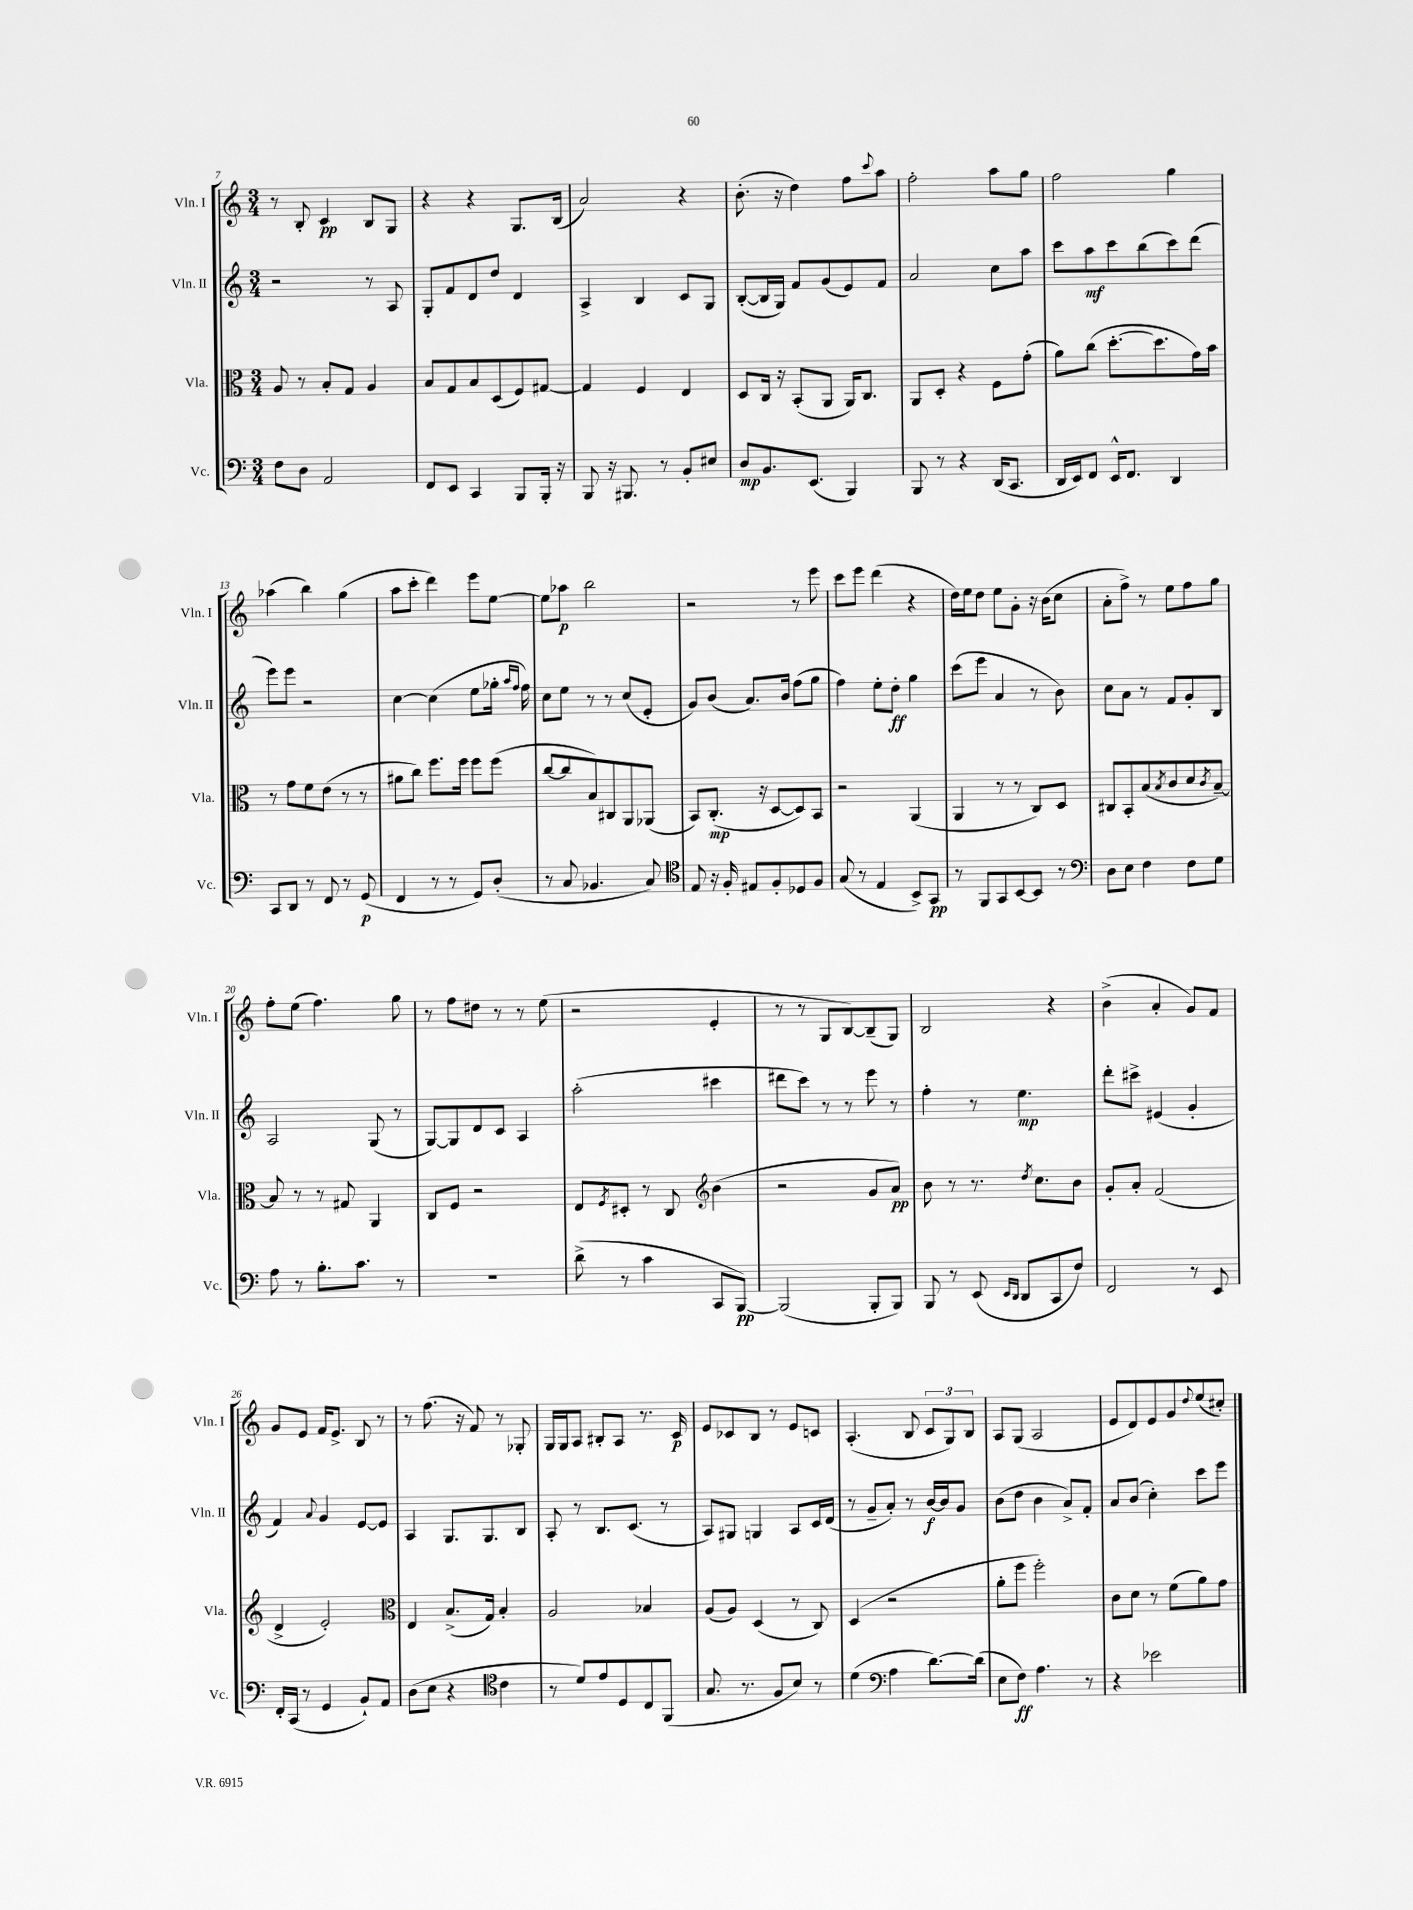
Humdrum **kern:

**kern	**kern	**kern	**kern
*staff4	*staff3	*staff2	*staff1
*clefF4	*clefC3	*clefG2	*clefG2
*k[]	*k[]	*k[]	*k[]
*M3/4	*M3/4	*M3/4	*M3/4
8F	8A	2r	8r
8D	8r	.	8B'
2AA	8B'	.	4c
.	8G	.	.
.	4A	8r	8B
.	.	8A	8G
=	=	=	=
8FF	8B	8G'	4r
8EE	8G	8f	.
4CC	8B	8d	4r
.	(8D	8dd	.
8BBB	8F)	4d	8.G
16BBB'	[8G#	.	.
16r	.	.	(16B
=	=	=	=
8BBB	4G#]	4A^	2a)
16r	.	.	.
8.BBB#	.	.	.
.	4F	4B	.
8r	.	.	.
8BB'	4E	8c	4r
8E#	.	8G	.
=	=	=	=
8D	8D	([8B'	(8.b'
8.BB	16C	16B]	.
.	16r	16G)	16r
.	(8BB'	8f	4dd)
(8.EE	.	.	.
.	8AA	(8g	.
4BBB)	16AA)	8e)	8ff
.	8.C	.	.
.	.	.	8qqccc
.	.	8f	8aa
=	=	=	=
8BBB	8AA	2a	2ff'
8r	8D'	.	.
4r	4r	.	.
(16DD	8F	8cc	8aa
8.CC	.	.	.
.	(8g'	8aa	8gg
=	=	=	=
16DD	8a)	8ccc	2ff
16EE)	.	.	.
8FF	(8cc	8aa	.
16EE^^	[8.dd'	8ccc	.
8.FF	.	.	.
.	.	(8bb	.
.	8.dd]	.	.
4DD	.	8ccc)	4gg
.	16g)	(8ddd	.
.	16b	.	.
=	=	=	=
8CC	8r	8eee)	(4aa-
8DD	8g	8eee	.
8r	8f	2r	4bb)
8FF	(8e	.	.
8r	8r	.	(4gg
(8GG	8r	.	.
=	=	=	=
4FF	8a#	[4cc	8aa
.	8cc)	.	8ccc'
8r	8.ff	(4cc]	4ddd)
8r	.	.	.
.	16ff	.	.
8GG)	8ff	8ee	8eee
(8D'	(8ff	16gg-'	[8ee
.	.	16qqaa	.
.	.	16qqff	.
.	.	16ff)	.
=	=	=	=
8r	[8cc	8cc	8ee]
8C	8cc]	8ee	8aa-
4.BB-	8B)	8r	2bb
.	8C#	8r	.
.	8AA	(8cc	.
8C)	(8AA-	8e'	.
=	=	=	=
*clefC4	*	*	*
8E	8BB)	8g)	2r
16r	(8.C'	(8b	.
16F'	.	.	.
8E#	.	8.a)	.
.	16r	.	.
8F'	[8D	.	.
.	.	16b	.
8D-	8D])	(8ff	8r
8F	8BB	8gg	8eee
=	=	=	=
(8G	2r	4ff)	8ccc
8r	.	.	8eee
4E	.	8ee'	(4ddd
.	.	8dd'	.
8BB^)	(4AA	4gg	4r
8GG	.	.	.
=	=	=	=
8r	4AA	(8ccc	16dd)
.	.	.	16ee
8FF	.	8eee	8dd
8GG	8r	4a	8ee
[8BB	8r	.	8g'
8BB]	8C)	8r	16r
.	.	.	(16b
8r	8D	8b)	8cc
=	=	=	=
*clefF4	*	*	*
8D	8C#	8cc	8a'
8E	8BB'	8a	8ff^)
4F	(8B	8r	8r
.	8qB	.	.
.	8c	8f	8ee
8F	8d	8g'	8ff
.	8qc	.	.
8G	[8B~)	8B	8gg
=	=	=	=
8A	8B]	2A	8ff'
8r	8r	.	(8ee
8.B'	8r	.	4.ff)
.	8G#	.	.
8.c	.	.	.
.	4AA	(8G	.
8r	.	8r	8gg
=	=	=	=
2.r	8C	[8G)	8r
.	8F	8G]	8ff
.	2r	8d	8dd#
.	.	8c	8r
.	.	4A	8r
.	.	.	(8ee
=	=	=	=
(8d^	8E	(2aa'	2r
.	8qF	.	.
8r	8D#'	.	.
4c	8r	.	.
.	8C	.	.
*	*clefG2	*	*
8CC	(4b	4ccc#	4e'
[8BBB)	.	.	.
=	=	=	=
(2BBB]	2r	8ddd#	8r
.	.	8ccc)	8r
.	.	8r	8G
.	.	8r	[8B)
8BBB'	8g	8eee	(8B~]
8BBB)	8a)	8r	8G)
=	=	=	=
8BBB	8b	4ff'	2B
8r	8r	.	.
(8EE	8.r	8r	.
16qqEE	.	.	.
16qqDD	.	.	.
8DD	.	4.ee	.
.	8qdd	.	.
.	8.cc	.	.
8CC	.	.	4r
8F)	8b	.	.
=	=	=	=
2FF	8g'	8ddd'	(4b^
.	8a'	8ccc#^	.
.	(2f	(4e#	4a'
8r	.	4g'	8g)
8EE	.	.	8f
=	=	=	=
16FF'	4d^	4f)	8g
(16CC	.	.	.
8r	.	.	8e
.	.	8qqa	.
4GG	2e')	4g	16f
.	.	.	8.e^
8BB`)	.	[8e	8B
8AA	.	8e]	8r
=	=	=	=
*	*clefC3	*	*
(8D	4E	4A	8r
8E	.	.	(8.ff
4r	(8.B^	8.G	.
.	.	.	16r
.	.	.	8f)
.	16G)	8.G	.
*clefC4	*	*	*
4c	4B'	.	8r
.	.	8B	8G-'
=	=	=	=
8r	2A	8A'	16G
.	.	.	16G
8d)	.	8r	8A
8e	.	8.B	8B#'
8D	.	.	8A
.	.	(8.c	.
8C	4B-	.	8.r
(8FF	.	8r	.
.	.	.	16c
=	=	=	=
8.G	(8A	8A)	8e
.	8A)	8G#	8c-
8.r	.	.	.
.	(4D	4G	8B
8F	.	.	8r
8B)	8r	8A	8e
8r	8C)	16c	8c
.	.	(16d	.
=	=	=	=
(4d	(4D	8r	(4.A'
.	.	8g~	.
*clefF4	*	*	*
4A	2r	8a')	.
.	.	8r	8B
[8.d)	.	[16b	12c
.	.	16b]	.
.	.	.	12G)
.	.	8g	.
.	.	.	12B
(16d]	.	.	.
=	=	=	=
8E	8a'	(8b	8A
8F)	8ff	8dd	(8G
4.A	2ff')	4b	2A
.	.	8a^)	.
8r	.	8f'	.
=	=	=	=
4r	8c	8a	8e
.	8d	(8b	8d)
2e-	8r	4cc')	8e
.	(8f	.	8g
.	.	.	8qqdd
.	8a)	8ccc	(8ee
.	8g	8eee	8cc#')
==	==	==	==
*-	*-	*-	*-
